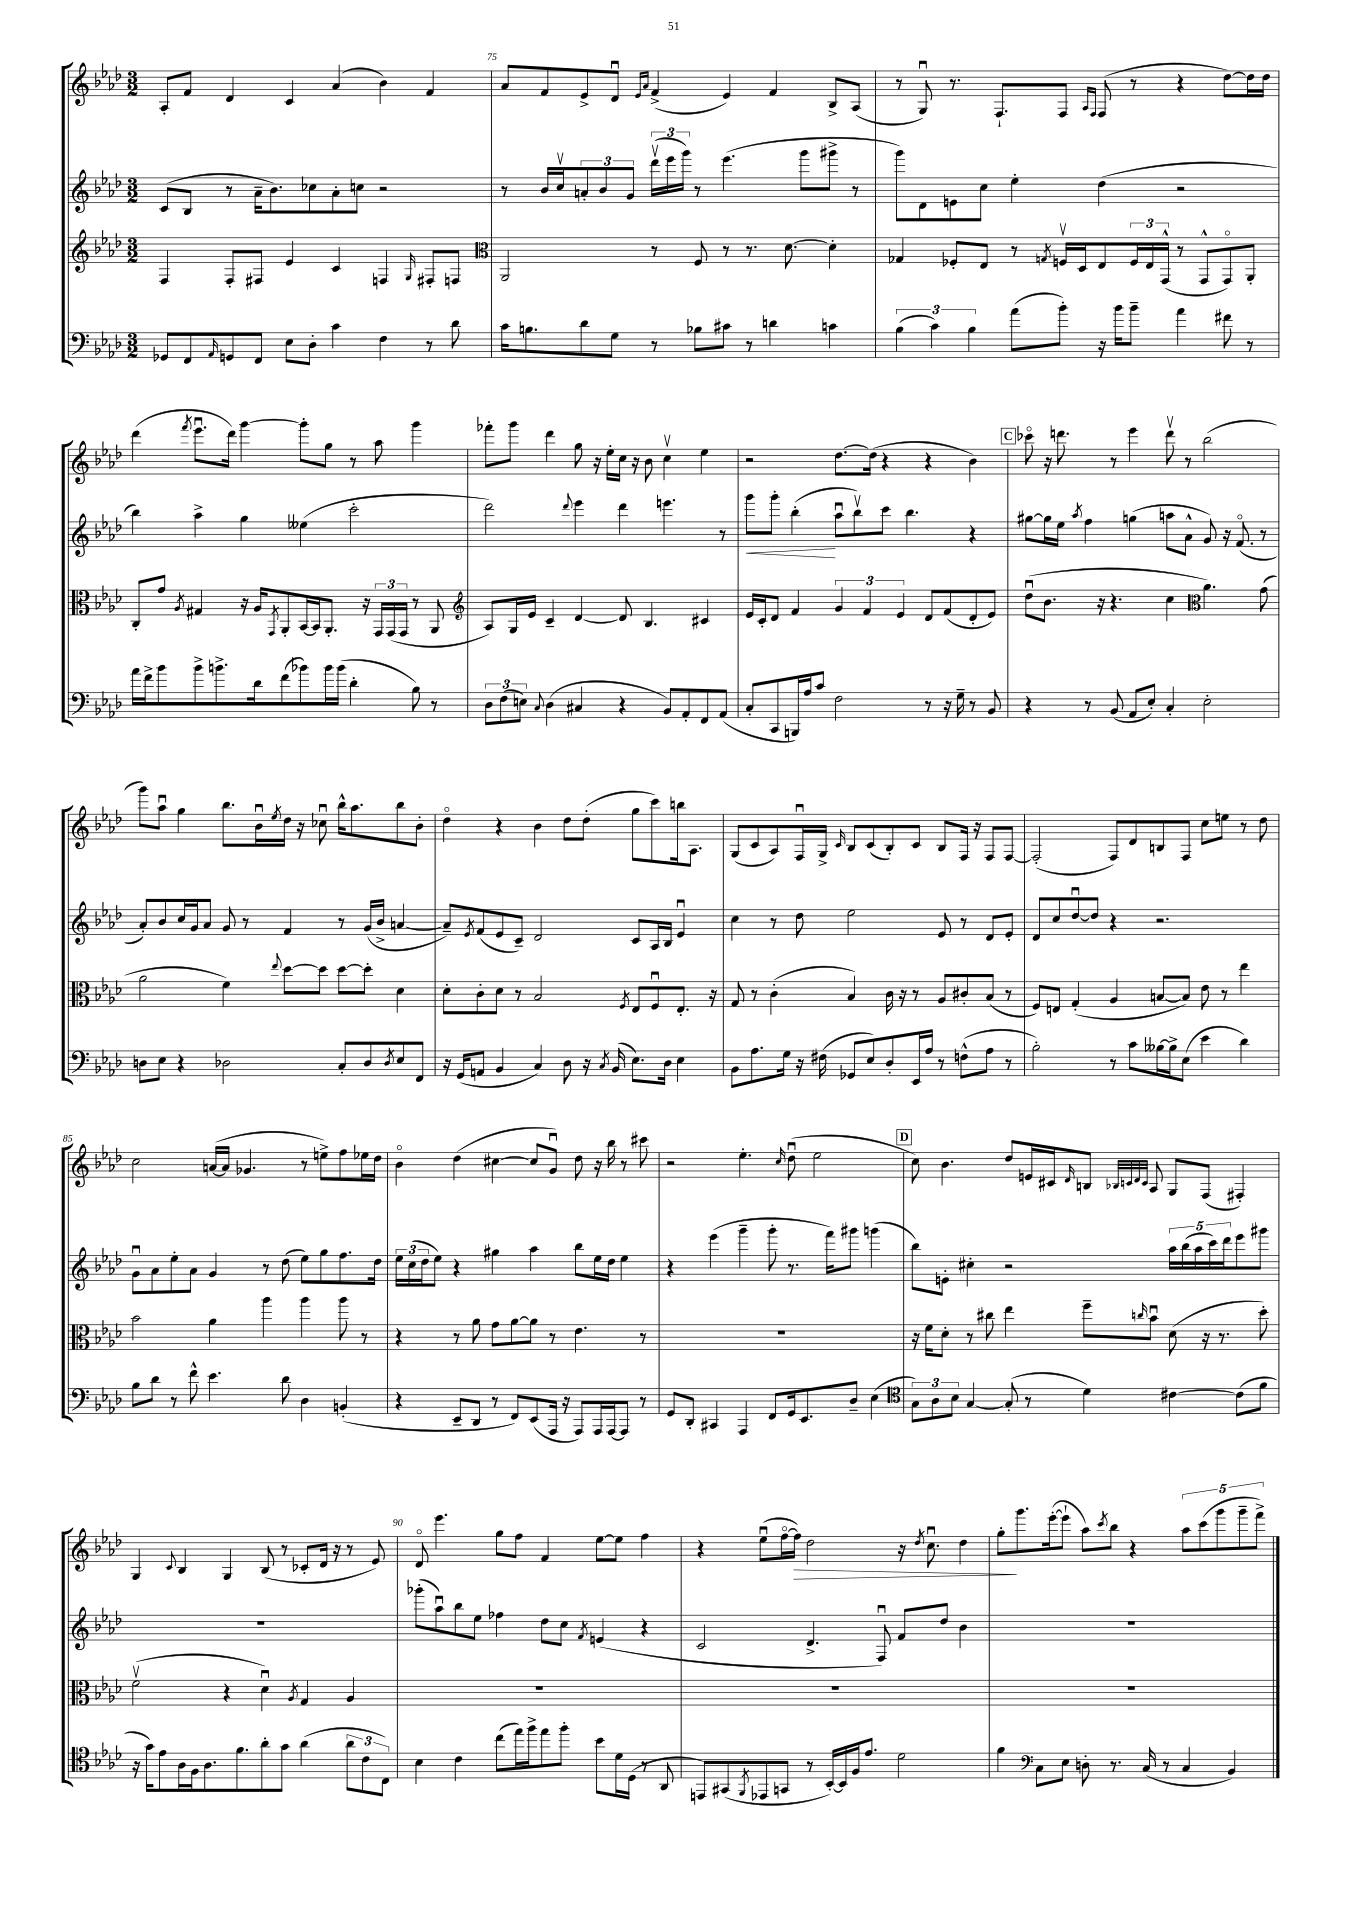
<<
\new StaffGroup <<
\new Staff = "s0" {
    \clef treble \key aes \major \numericTimeSignature \time 3/2
    aes8-. f'8 des'4 c'4 aes'4( bes'4) f'4 |
    aes'8 f'8 ees'8-> des'8\downbow \grace { ees'16 aes'16 } f'4->( ees'4) f'4 bes8-> aes8( |
    r8 g8\downbow) r8. f8.-! f8 \grace { aes16 f16 } f8( r8 r4 des''8~) des''16 des''16 |
    des'''4( \acciaccatura { f'''8 } ees'''8.\downbow des'''16) g'''4~ g'''8-. g''8 r8 aes''8 g'''4 |
    fes'''8-. g'''8 des'''4 g''8 r16 ees''16-. c''16 r16 bes'8 c''4\upbow ees''4 |
    r2 des''8.~ des''16( r4 r4 bes'4) |
    \mark \markup { \box "C" } ces'''8\flageolet r16 d'''8. r8 ees'''4 d'''8\upbow r8 bes''2( |
    g'''8) aes''8\downbow g''4 bes''8. bes'16\downbow \acciaccatura { ees''8 } des''16 r16 ces''8\downbow bes''16-^ aes''8. bes''8 bes'8-. |
    des''4\flageolet r4 bes'4 des''8 des''8-.( g''8 c'''8) b''16 aes8. |
    g8( c'8 aes8) f16\downbow g16-> \grace { c'16 } bes8 c'8( bes8-.) c'8 bes8 f16 r16 f8 f8~ |
    f2-.( f8) des'8 b8 f8 c''8 e''8 r8 des''8 |
    c''2 a'16~( a'16 ges'4. r8 e''8->) f''8 ees''16 des''16 |
    bes'4\flageolet des''4( cis''4~ cis''8 g'8\downbow) des''8 r16 bes''16 r8 cis'''8 |
    r2 ees''4.-. \grace { c''16 } des''8\downbow( ees''2 |
    \mark \markup { \box "D" } c''8) bes'4. des''8 e'16 cis'16 \grace { des'16 } b8 \grace { bes32 c'32 des'32 c'32 } aes8 g8 f8( fis4-.) |
    g4 \appoggiatura { c'8 } bes4 g4 bes8( r8 ces'8-. des'16 r16 r8 ees'8) |
    des'8\flageolet ees'''4. g''8 f''8 f'4 ees''8~ ees''8 f''4 |
    r4 ees''8\downbow( f''16~\flageolet f''16\>) des''2 r16 \acciaccatura { des''8 } c''8.\downbow des''4 |
    g''8-.\! g'''8. ees'''16~-.( ees'''8-! aes''8) \acciaccatura { c'''8 } bes''8 r4 \tuplet 5/4 { aes''8 c'''8( g'''8 g'''8-- f'''8->) } \bar "|." |
}
\new Staff = "s1" {
    \clef treble \key aes \major \numericTimeSignature \time 3/2
    c'8( bes8 r8 aes'16-- bes'8.) ces''8 aes'8-. c''8 r2 |
    r8 bes'16 c''16\upbow \tuplet 3/2 { a'8-. bes'8 g'8 } \tuplet 3/2 { des'''16\upbow( ees'''16 g'''16) } r8 ees'''4.( g'''8 gis'''8-> r8 |
    g'''8) des'8 e'8 c''8 ees''4-. des''4( r2 |
    bes''4) aes''4-> g''4 eeses''4( c'''2-. |
    des'''2) \appoggiatura { des'''8 } ees'''4 des'''4 e'''4. r8 |
    g'''8\< g'''8-. bes''4-.\!( aes''8\downbow bes''8\upbow) c'''8 bes''4. r4 |
    \mark \markup { \box "C" } gis''8~ gis''16 ees''16 \acciaccatura { aes''8 } f''4 g''4( a''8 aes'8-^ g'8) r16 f'8.\flageolet( r8 |
    aes'8-.) bes'8 c''16 g'16 aes'8 g'8 r8 f'4 r8 g'16( bes'16-> a'4~ |
    a'8--) \acciaccatura { ees'8 } f'8( ees'8 c'8--) des'2 c'8 aes16 bes16 ees'4\downbow |
    c''4 r8 des''8 ees''2 ees'8 r8 des'8 ees'8-. |
    des'8 c''8 des''8~\downbow des''8 r4 r2. |
    g'8\downbow aes'8 ees''8-. aes'8 g'4 r8 des''8( ees''8) g''8 f''8. des''16 |
    \tuplet 3/2 { ees''16 c''16( des''16 } ees''8) r4 gis''4 aes''4 bes''8 ees''16 des''16 ees''4 |
    r4 ees'''4( g'''4-- g'''8-. r8. f'''16) gis'''8 g'''4( |
    \mark \markup { \box "D" } bes''8) e'8-. cis''4-. r2 \tuplet 5/4 { aes''16 bes''16( aes''16 c'''16) des'''16 } ees'''8 gis'''8 |
    R1. |
    ges'''8-.( aes''8\downbow) bes''8 ees''8 fes''4 des''8 c''8 \acciaccatura { f'8 } e'4( r4 |
    c'2 des'4.-> f8\downbow) f'8 des''8 bes'4 |
    R1. \bar "|." |
}
\new Staff = "s2" {
    \clef treble \key aes \major \numericTimeSignature \time 3/2
    f4 f8-. fis8 ees'4 c'4 f4 \grace { g16 } fis8-. f8 |
    \clef alto aes,2 r8 f8 r8 r8. des'8.~ des'4-. |
    ges4 fes8-. ees8 r8 \acciaccatura { g8 } f16\upbow des16 ees8 \tuplet 3/2 { f16 ees16 g,16-^( } r8 g,8-^ g,8\flageolet) aes,8-. |
    c8-. g'8 \acciaccatura { aes8 } gis4 r16 aes16 \acciaccatura { g,8 } aes,8-. bes,16~ bes,16 aes,8.-. r16 \tuplet 3/2 { g,16 g,16( g,16 } r8 aes,8 |
    \clef treble aes8) g16 ees'16 c'4-- des'4~ des'8 bes4. cis'4 |
    ees'16 c'16-. des'8 f'4 \tuplet 3/2 { g'4 f'4 ees'4 } des'8 f'8( des'8-. ees'8) |
    \mark \markup { \box "C" } des''8\downbow( bes'8. r16 r4. c''4 \clef alto aes'4.) g'8( |
    aes'2 f'4) \appoggiatura { ees''8 } des''8~ des''8 des''8~ des''8-. des'4 |
    des'8-. c'8-. des'8 r8 bes2 \acciaccatura { f8 } ees8 f8\downbow ees8.-. r16 |
    g8 r8 c'4-.( bes4) c'16 r16 r8 aes8 cis'8-. bes8( r8 |
    f8) e8 g4-.( aes4 b8~ b8) ees'8 r8 ees''4 |
    bes'2 aes'4 aes''4 aes''4 aes''8 r8 |
    r4 r8 aes'8 g'8 aes'8~ aes'8 r8 ees'4. r8 |
    R1. |
    \mark \markup { \box "D" } r16 f'16 des'8-. r8 cis''8 ees''4 f''8-- \grace { c''16 } bes'8\downbow des'8( r16 r8. des''8-.) |
    f'2\upbow( r4 des'4\downbow) \acciaccatura { aes8 } g4 aes4 |
    R1. |
    R1. |
    R1. \bar "|." |
}
\new Staff = "s3" {
    \clef bass \key aes \major \numericTimeSignature \time 3/2
    ges,8 f,8 \grace { aes,16 } g,8 f,8 ees8 des8-. c'4 f4 r8 des'8 |
    c'16 b8. des'8 g8 r8 bes8 cis'8 r8 d'4 c'4 |
    \tuplet 3/2 { bes4( c'4) bes4 } aes'8( bes'8-.) r16 bes'16 bes'8-- aes'4 fis'8 r8 |
    aes'16 f'16-> bes'8 bes'8-> b'8.-> des'16 f'8( bes'8) bes'16 bes'16( des'4-. bes8) r8 |
    \tuplet 3/2 { des8 f8( e8) } \appoggiatura { c8 } des4( cis4 r4 bes,8) aes,8-. f,8 aes,8( |
    c8-. c,8 b,,16) aes16 c'8 f2 r8 r16 g16-- r8 bes,8 |
    \mark \markup { \box "C" } r4 r8 bes,8( aes,8 ees8-.) c4-. ees2-. |
    d8 ees8 r4 des2 c8-. des8 \acciaccatura { des8 } ees8 f,8 |
    r16 g,16( a,8 bes,4 c4) des8 r16 \acciaccatura { c8 } bes,16( ees8.) des16 ees4 |
    bes,8 aes8. g16 r16 fis16( ges,8 ees8) des8-. ees,16 aes16 r8 f8-^( aes8 r8 |
    bes2-.) r8 c'8 beses16~ beses16-> ees8( ees'4 des'4) |
    bes8 des'8 r8 f'8-^ ees'4. des'8 des4 b,4-.( |
    r4 ees,8-- des,8 r8 f,8) ees,8( aes,,16 r16 aes,,8) aes,,16 aes,,16~ aes,,8 r8 |
    g,8 des,8-. cis,4 aes,,4 f,8 g,16 ees,8. des8-- ees4( |
    \mark \markup { \box "D" } \clef tenor \tuplet 3/2 { g8) aes8 bes8 } g4~ g8-.( r8 des'4) cis'4~ cis'8( f'8 |
    r16 g'16) ees'8 aes16 f16 aes8. f'8. aes'8-. g'8 aes'4( \tuplet 3/2 { aes'8 c'8 c8) } |
    bes4 c'4 c''8( ees''16) f''16-> ees''8 f''8-. bes'8 des'16 des16( r8 aes,8 |
    e,8) gis,8( \acciaccatura { f,8 } ees,8 g,8 r8 bes,16~-.) bes,16 f16 ees'8. des'2 |
    f'4 \clef bass c8 ees8 d8-. r8. c16( r8 c4 bes,4) \bar "|." |
}
>>
>>
\layout { \context { \Score currentBarNumber = #74 \override BarNumber.break-visibility = ##(#f #t #t) barNumberVisibility = #(every-nth-bar-number-visible 5) } }
